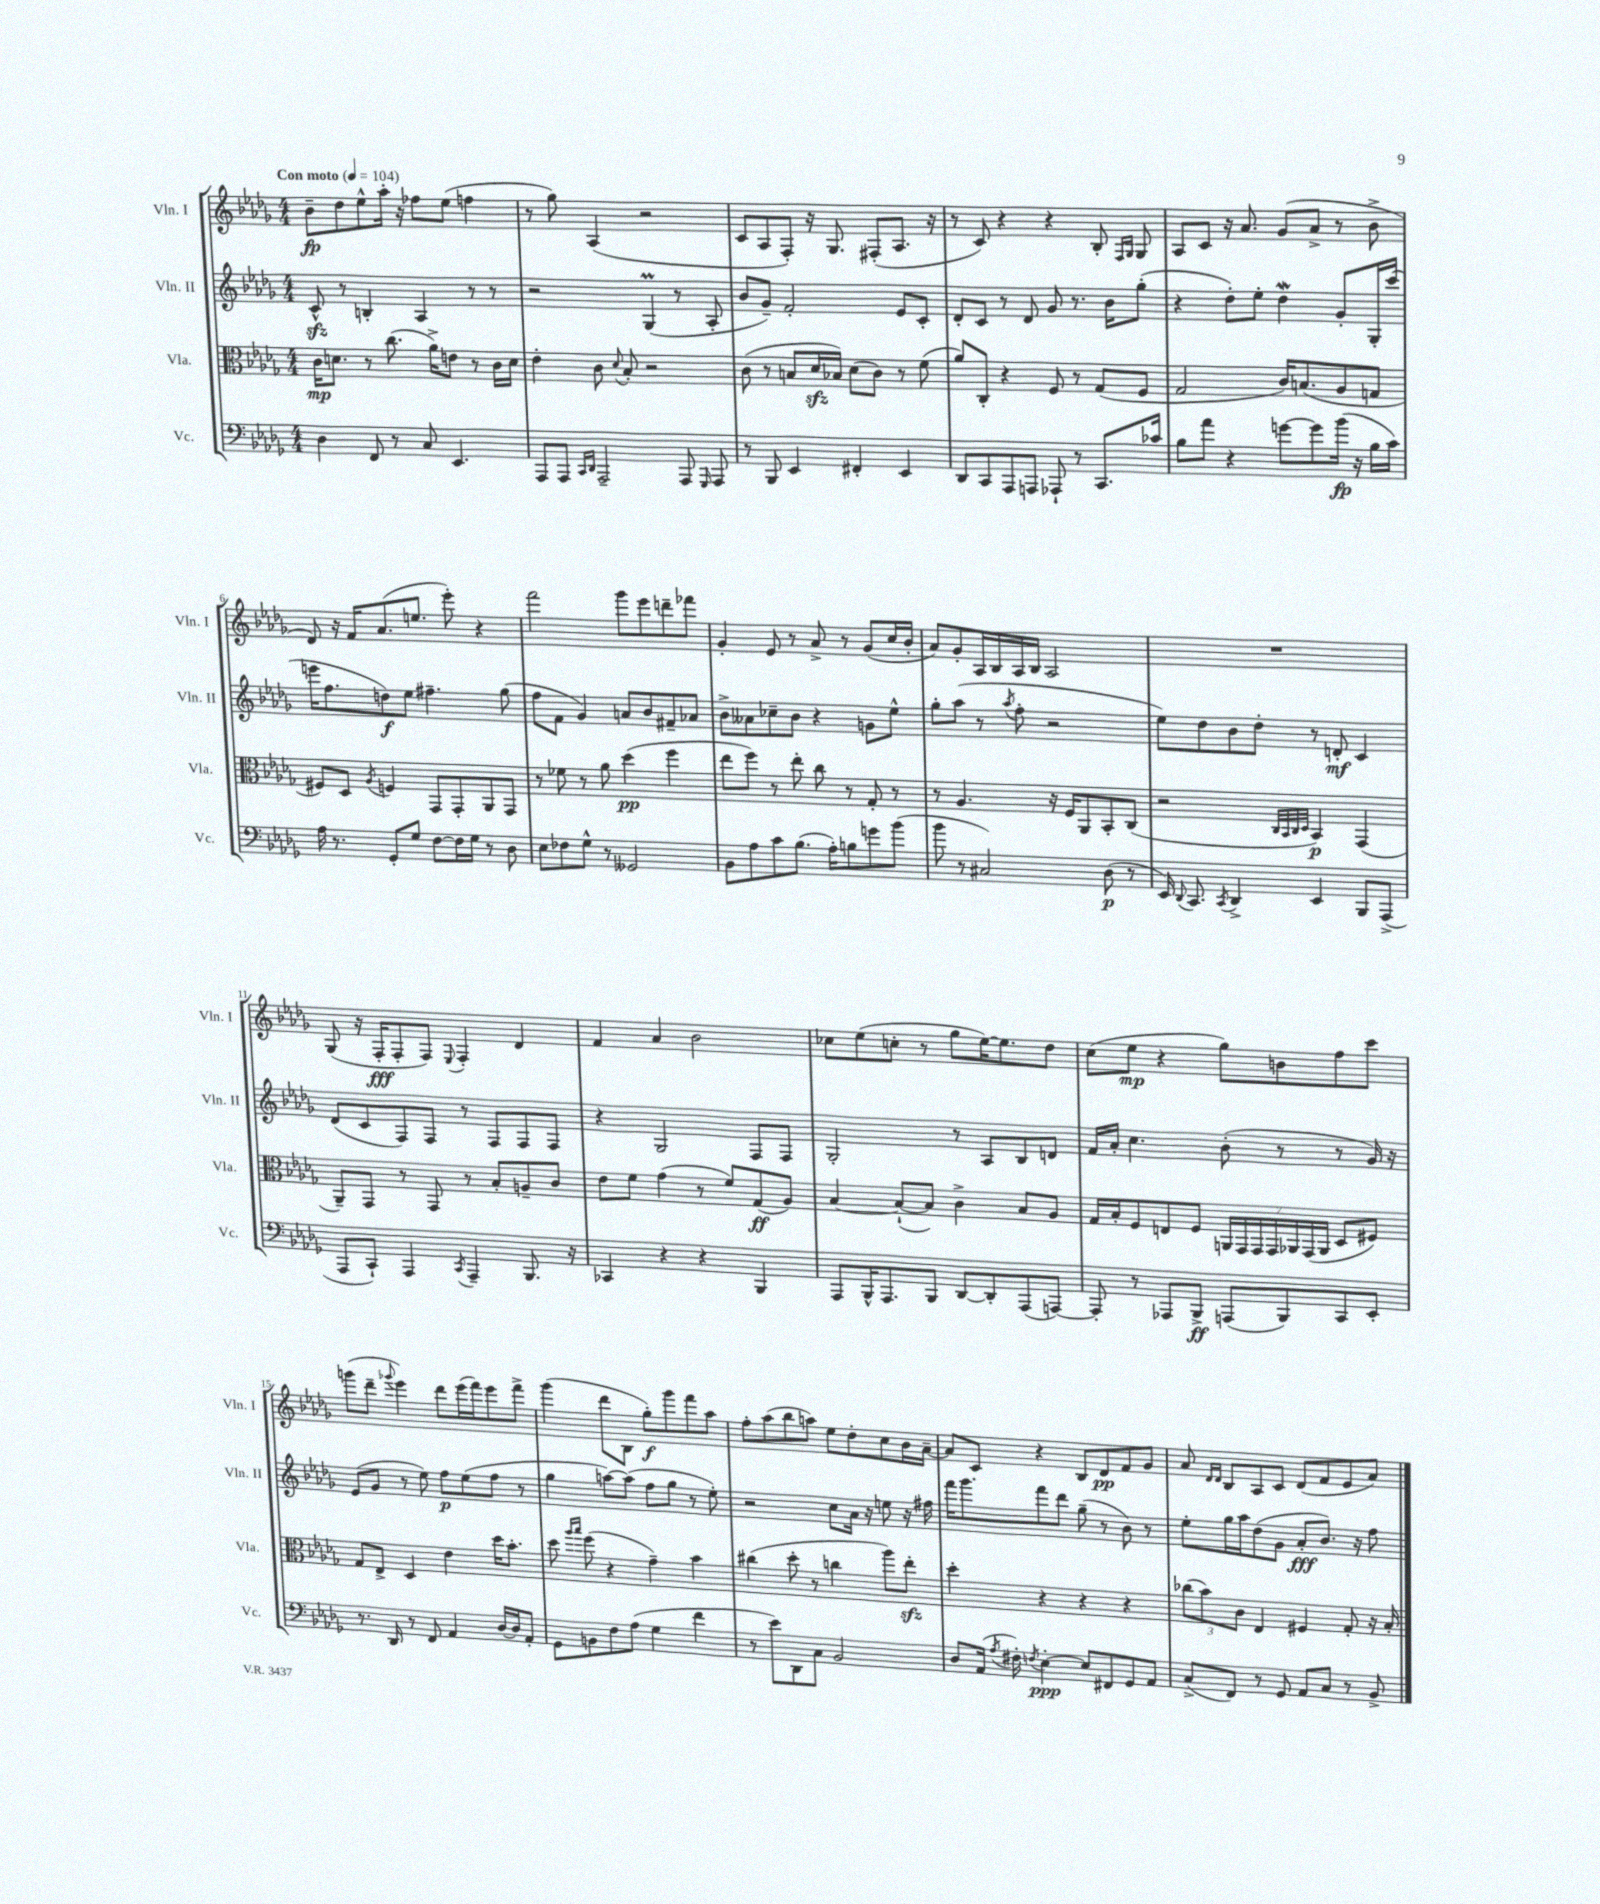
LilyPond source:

<<
\new StaffGroup <<
\new Staff = "s0" \with { instrumentName = "Vln. I" shortInstrumentName = "Vln. I" } {
    \clef treble \key des \major \numericTimeSignature \time 4/4 \tempo "Con moto" 4 = 104
    \autoBeamOff bes'8[--\fp des''8 ees''8-^ aes''16]-. r16 fes''8[ ees''8]( f''4 |
    r8 ges''8) aes4( r2 |
    c'8[ aes8 f8]-.) r16 ges8. fis8[-.( aes8.] r16 |
    r8 c'8) r4 r4 bes8-. \grace { f16[ ges16] } ges8 |
    aes8[ c'8] r16 aes'8. ges'8[( aes'8]-> r8 bes'8-> |
    des'8) r16 f'16[ aes'8.( e''8.] ees'''8-.) r4 |
    f'''2 ges'''8[ ees'''8 d'''8-- fes'''8] |
    ges'4-. ees'8 r8 aes'8-> r8 ges'8[( c''16 bes'16]-. |
    aes'8[) ges'8-. aes16 bes16 aes16 bes16] aes2 |
    R1 |
    ges8( r16 f16[-.\fff f8-. f8]) \appoggiatura { ees8 } f4-. des'4 |
    f'4 aes'4 bes'2 |
    ces''8[ ees''8( c''8]-. r8 ges''8[ ees''16~) ees''8. des''8] |
    c''8[( ees''8]\mp r4 ges''8[) b'8 f''8 c'''8] |
    g'''8[( des'''8]-- \appoggiatura { ges'''8 } ees'''4) des'''8[ ees'''16( f'''16) ees'''8 f'''8]-> |
    ges'''4( des'''8[ bes8] ges''8[-.\f) ges'''8 f'''8 aes''8] |
    f''8[-. aes''8( bes''8 a''8]) ees''8[ des''8-. c''8 bes'16 aes'16]~-- |
    aes'8[ c'8] r4 bes8[ des'8\pp f'8 ges'8] |
    aes'8 \grace { des'16[ des'16] } bes8[ aes8 c'8] des'8[( f'8 ees'8 aes'8]) \bar "|." |
}
\new Staff = "s1" \with { instrumentName = "Vln. II" shortInstrumentName = "Vln. II" } {
    \clef treble \key des \major \numericTimeSignature \time 4/4
    \autoBeamOff c'8-^\sfz r8 b4-. aes4 r8 r8 |
    r2 ges4\prall( r8 aes8-. |
    bes'8[ ges'8]--) f'2-. ees'8[ c'8]-. |
    des'8[-. c'8] r8 des'8 ges'8 r8. bes'16[ ges''8]-.( |
    r4 des''8[-.) ees''8]-. des''4\mordent ges'8[-. ges16-. c'''16]( |
    e'''16[ f''8. d''8\f) ees''8] fis''4.-- ges''8( |
    f''8[ f'8] ges'4) a'8[ bes'8 fis'8-- aes'8] |
    bes'8[-> aeses'8 ces''8-- bes'8] r4 g'8[ ees''8]-^ |
    ges''8[-. aes''8]( r8 \acciaccatura { aes''8 } f''8-. r2 |
    ees''8[) des''8 bes'8 des''8]-. r8 d'8-.\mf c'4 |
    des'8[( c'8 f8) f8] r8 f8[ f8 f8] |
    r4 ges2 f8[ f8] |
    ges2-. r8 aes8[ bes8 d'8] |
    f'16[ aes'16]-. c''4. bes'8-.( r8 r8 ges'16) r16 |
    ees'8[( ges'8] r8 ees''8) f''8[\p ees''8( f''8] r8 |
    ges''4 a''8[~) a''8]( f''8[ ges''8] r8 ees''8-.) |
    r2 c''8[ aes'16] r16 e''8 r16 fis''16 |
    f'''16[ ges'''8. f'''8 des'''8] ges''8--( r8 bes'8) r8 |
    ees''8[-. ges''16 aes''16 des''8( ges'8] aes'8[-.\fff bes'8.]) r16 f''8 \bar "|." |
}
\new Staff = "s2" \with { instrumentName = "Vla." shortInstrumentName = "Vla." } {
    \clef alto \key des \major \numericTimeSignature \time 4/4
    \autoBeamOff c'16[\mp d'8.] r8 c''8.( aes'16[->) e'8] r8 c'16[ d'16] |
    ees'4-. c'8 \appoggiatura { des'8 } bes8-. r2 |
    c'8( r8 b8[ des'16\sfz bes16]) des'8[( c'8]) r8 f'8( |
    aes'8[) c8]-. r4 f8 r8 ges8[( f8] |
    ges2 c'16[) b8.( aes8 g8] |
    fis8[) des8] \acciaccatura { aes8 } f4 ges,8[ ges,8-. aes,8 ges,8] |
    r8 fes'8 r8 aes'8 des''4\pp( f''4 |
    ees''8[ f''8]) r8 ees''8-. c''8 r8 ges8-. r8 |
    r8 aes4. r16 f16[ aes,8 bes,8-. c8]( |
    r2 \grace { c32[ bes,32 c32 des32] } bes,4\p) ges,4( |
    aes,8[--) ges,8] r8 ges,8 r8 bes8[-. a8-- c'8] |
    ees'8[ f'8] ges'4( r8 f'8[) ges8\ff( aes8]) |
    bes4~ bes8[~-!( bes8]) c'4-> bes8[ aes8] |
    ges16[ bes16-. f8 e8 f8] \tuplet 7/4 { a,16[ ges,16 ges,16 ges,16 aes,16 ges,16( aes,16] } des8[ fis8]) |
    ges8[ ees8]-> des4 ees'4 des''16[ bes'8.]-. |
    des''8 \grace { aes''16[ bes''16] } f''8( r4 ges'4--) bes'4 |
    cis''4( des''8-. r8 c''4 aes''8[) ees''8]-.\sfz |
    des''4-. r4 r4 r4 |
    \tuplet 3/2 { ces''8[( bes'8) c'8] } ees4 fis4 ges8-. r16 bes16-. \bar "|." |
}
\new Staff = "s3" \with { instrumentName = "Vc." shortInstrumentName = "Vc." } {
    \clef bass \key des \major \numericTimeSignature \time 4/4
    \autoBeamOff des4 f,8 r8 c8 ees,4. |
    aes,,8[ aes,,8] \grace { c,16[ des,16] } aes,,2-- aes,,8 \grace { ges,,16 } aes,,8 |
    r8 bes,,8 ees,4 fis,4-. ees,4 |
    des,8[ c,8 aes,,8 a,,8] aes,,8-! r8 c,8.[ ces'16] |
    bes8[ aes'8] r4 g'8[~ g'8 bes'16]\fp( r16 bes16[ c'16]) |
    aes16 r8. ges,8[-. ges8] f8[~ f16 ges16] r8 des8 |
    ees8[ fes8 ges8]-^ r8 geses,2 |
    bes,8[ aes8 c'8 bes8.]( aes16[-.) b8 g'8 bes'8]( |
    bes'8 r8 cis2) des8\p( r8 |
    ees,16) \appoggiatura { des,8 } c,8. \acciaccatura { c,8 } des,4-> ees,4 bes,,8[ aes,,8]->( |
    aes,,8[ c,8]-!) aes,,4 \acciaccatura { c,8 } aes,,4-- bes,,8. r16 |
    ces,4 r4 r4 bes,,4 |
    aes,,8[ bes,,16-^ aes,,8. bes,,8] des,8[~ des,8-. aes,,8( a,,8]~) |
    a,,8-. r8 aes,,8[ bes,,8]->\ff a,,8[( bes,,8) c,8 ees,8]-. |
    r8. des,16 r8 f,8 aes,4 des16[~ des16 aes,8]-. |
    ges,8[ b,8 f8 aes8]( ges4 f'4 |
    r8 ees'8[) des,8 c8] bes,2 |
    des8[ aes,16]( \acciaccatura { aes8 } fis16-.) \acciaccatura { f8 } ees4~-.\ppp ees8[ fis,8 ges,8 aes,8] |
    c8[->( f,8]) r8 ges,8 aes,8[ c8] r8 bes,8-> \bar "|." |
}
>>
>>
